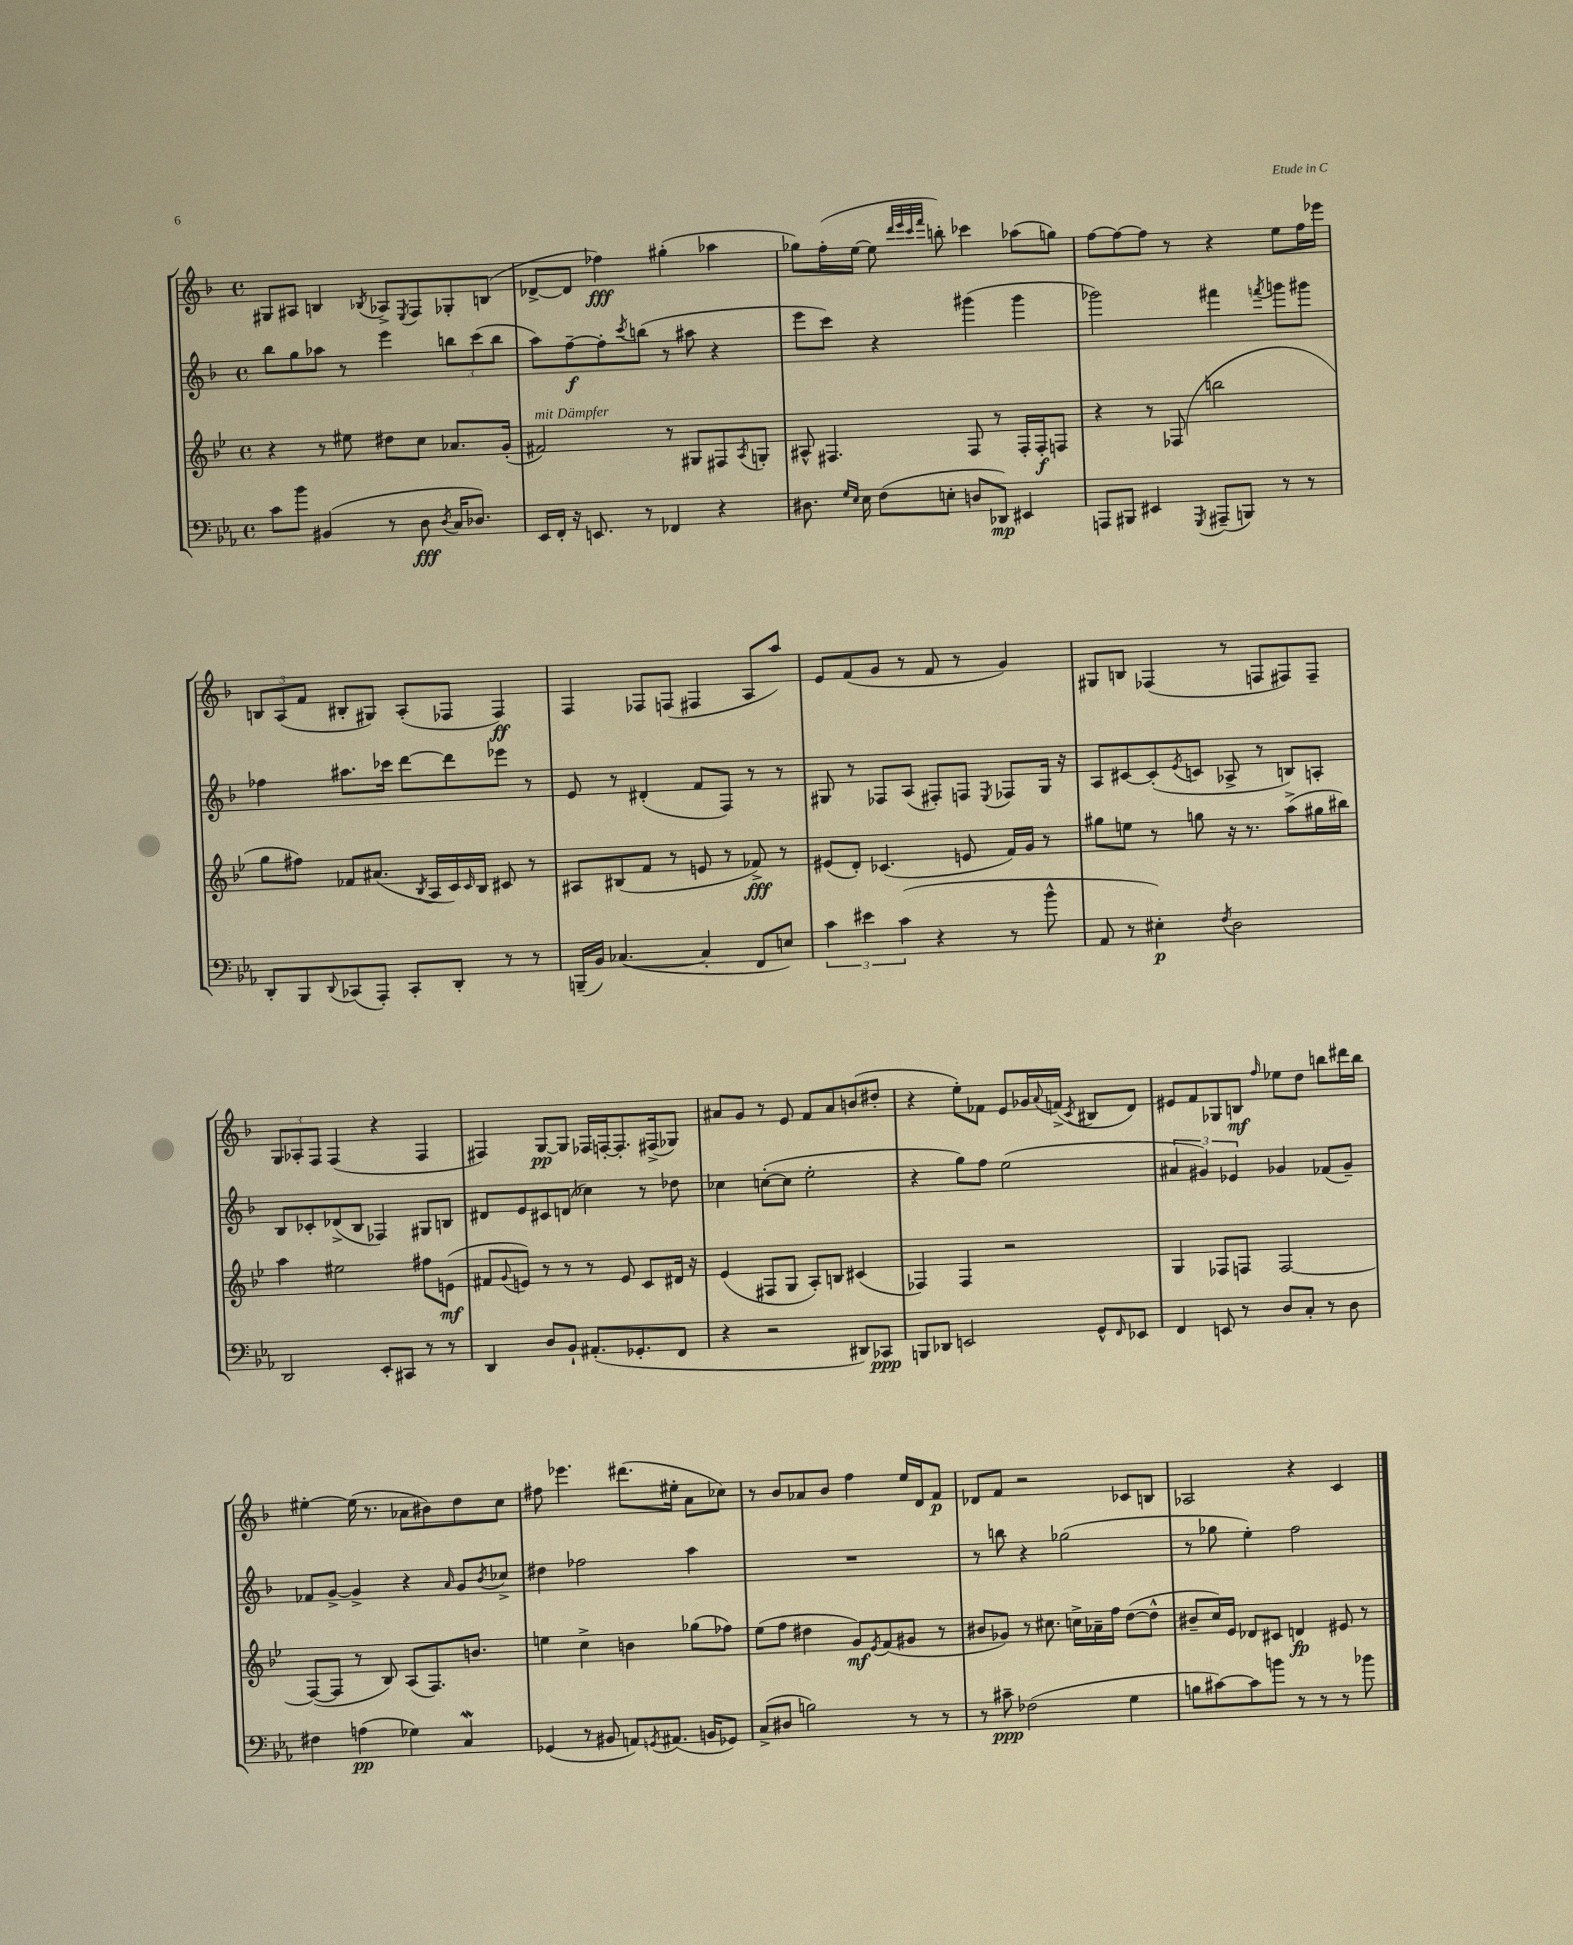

**kern	**kern	**kern	**kern
*staff4	*staff3	*staff2	*staff1
*clefF4	*clefG2	*clefG2	*clefG2
*k[b-e-a-]	*k[b-e-]	*k[b-]	*k[b-]
*M4/4	*M4/4	*M4/4	*M4/4
*met(c)	*met(c)	*met(c)	*met(c)
8c	4r	8bb-	8G#
8b-	.	8gg	8A#
(4BB#	8r	8aa-	4B
.	8ee#	8r	.
.	.	.	8qB-
8r	8dd#	4eee	8A-^
.	.	.	8qE
8D	8cc	.	8F
8qD	.	.	.
16C	8.a-	12bb	8G-'
8.D-)	.	.	.
.	.	(12ccc	.
.	.	.	(8B
.	.	12bb	.
.	(16g'	.	.
=	=	=	=
16EE-	2f#)	8aa)	[8d-^
16FF'	.	.	.
16r	.	[8ff~	8d-]
8.EE	.	.	.
.	.	8ff']	4ff-)
.	.	8qccc	.
8r	.	(8bb	.
4FF-	8r	8r	(4gg#'
.	8G#	8aa#	.
4r	8F#	4r	4aa-
.	8qA	.	.
.	8G'	.	.
=	=	=	=
8.D#	8A#^^	8eee	8gg-)
.	4.F#	8ccc)	(16ff'
16qqG	.	.	.
16qqE-	.	.	.
16E-	.	.	[16ee
(8F	.	4r	8ee]
.	.	.	32qqddd
.	.	.	32qqeee
.	.	.	32qqccc
.	.	.	32qqfff
8E'	.	.	8bb')
8D	8F#	(4ggg#	4ccc-
8DD-)	8r	.	.
4EE#	16F#'	4ggg#	(8aa-
.	16F#'	.	.
.	8F	.	8gg)
=	=	=	=
8AAA	4r	2ggg-)	[8ff
8BBB#	.	.	8ff_
4EE#	8r	.	8ff]
.	(8F-	.	8r
8qGGG	.	.	.
(8AAA#~	2bb	4fff#	4r
8BBB)	.	.	.
.	.	8qfff	.
8r	.	8ggg	8ee
8r	.	8ggg#	16ff
.	.	.	16eee-
=	=	=	=
8DD'	8gg	4ff-	12B
.	.	.	(12A
8BBB-	8ff#)	.	.
.	.	.	12f
8qqDD	.	.	.
(8CC-	8f-	8.aa#	8B#'
8AAA-')	(8.a#	.	8G#)
.	.	16ccc-	.
8CC-'	.	[8ddd	(8A'
.	8qB-	.	.
.	16A	.	.
8DD'	16c)	8ddd]	8F-
.	16qqc	.	.
.	16B-	.	.
8r	8c#	8eee-	4F-)
8r	8r	8r	.
=	=	=	=
(16BBB~	8A#	8e	4F
16BB-)	.	.	.
([4.C-	(8B#	8r	.
.	8f	(4d#'	8F-
.	8r	.	(8F
4C-']	8e	8f	4F#
.	8r	8F)	.
8FF	8f-^)	8r	8A
8E)	8r	8r	8aa)
=	=	=	=
6c	(8e#	8G#	8e
.	8d')	8r	(8f
6e#	.	.	.
.	(4.c-	8F-	8g
(6c	.	.	.
.	.	(8A	8r
4r	.	8F#')	8f
.	8e	8F	8r
.	.	8qE	.
8r	16f)	8F-	4g)
.	16g	.	.
8b-^^	8r	16G#	.
.	.	16r	.
=	=	=	=
8AA-	8gg#	8A	8G#
8r	8ee	[8c#	8B
4E#')	8r	(8c#']	(4F-
.	.	8qe	.
.	8gg	8c	.
8qF	.	.	.
2D	16r	8A-^	8r
.	8.r	.	.
.	.	8r	8F
.	(8aa^	8B)	8F#)
.	16gg#	8A'	8F#~
.	16bb#)	.	.
=	=	=	=
2DD	4aa	8B-	12G
.	.	.	12A-'
.	.	8c-'	.
.	.	.	12F
.	2ee#	(8d-^	(4F
.	.	8B-	.
8EE-'	.	4F-)	4r
8CC#	.	.	.
8r	8ff#	8G#	4F
8r	(8e	8B	.
=	=	=	=
4DD	8f#	8d#	4F#)
.	8qqg	.	.
.	8e)	8e	.
8D	8r	8c#	[8G
8BB-`	8r	(8d	8G]
(8.AA#'	8r	4cc-)	16F-
.	.	.	[16F'
.	8e	.	8.F']
8.GG-'	.	.	.
.	8c	8r	.
.	.	.	(16F#^
8FF	16d#	8dd-	8G-)
.	16r	.	.
=	=	=	=
4r	(4e-	4cc-	8a#
.	.	.	8g
2r	8F#	([8cc'	8r
.	8G	8cc]	8e
.	8A')	2ee'	8f
.	8B	.	8a#
8DD#)	(4c#	.	(8b
8CC-	.	.	8dd#'
=	=	=	=
8BBB	4F-)	4r	4r
8DD-	.	.	.
2EE	4F-	8gg)	8ee')
.	.	8ff	8f-
.	2r	(2ee	8e
.	.	.	16g-
.	.	.	8qqa
.	.	.	(16f^
.	.	.	8qc
8GG^^	.	.	8B#
16qqFF	.	.	.
8EE-	.	.	8d)
=	=	=	=
4FF	4G	6a#	8e#
.	.	.	8f
.	.	6g#)	.
8EE	8F-	.	8G-
.	.	6e-	.
8r	8F	.	8B
.	.	.	16qqff
8D	[2F	4g-	8ee-
8C'	.	.	8dd
8r	.	(8f-	8bb
8D	.	8g-~)	16ddd#
.	.	.	16bb
=	=	=	=
4F#	(8F_	8f-	[4ee#'
.	8F]	[8g^	.
(4A	8r	4g^]	(16ee#]
.	.	.	8.r
.	8B-)	.	.
4G-)	(8A	4r	8a-
.	8.F)	.	8b#)
.	.	16qqa	.
4C	.	8g	8dd
.	8.b	.	.
.	.	8qb-	.
.	.	8cc-^	8cc
=	=	=	=
(4GG-	4ee	4dd#	8ff#
.	.	.	4.eee-
8r	4cc^	2ff-	.
8BB#	.	.	.
8AA)	4b	.	(8.ddd#
8qGG	.	.	.
(8.AA#	.	.	.
.	.	.	16ee#'
.	(8gg-	4aa	8a
16BB	.	.	.
8GG-)	8ff-)	.	8cc-)
=	=	=	=
(8C^	(8ee-	1r	8r
8D#	8ff	.	8b-
2B)	4dd#	.	8a-
.	.	.	8b-
.	8g)	.	4ff
.	8qe-	.	.
.	(8f	.	.
8r	8g#	.	16ee
.	.	.	16d
8r	8r	.	8f
=	=	=	=
8r	8b#	8r	8d-
8c#~	8g-)	8bb	8f
(2F-	8r	4r	2r
.	8.cc#	.	.
.	.	(2gg-	.
.	16cc^	.	.
.	16a-~	.	.
.	16ff	.	.
4G	([8dd	.	8c-
.	8dd^^]	.	8B
=	=	=	=
8B	8b#~	8r	2A-
[8c#)	16cc)	8gg-	.
.	16e-	.	.
8c#]	8d-	4ee')	.
8b	8c#	.	.
8r	4d	2ff	4r
8r	.	.	.
8r	8e#	.	4c
8b-	8r	.	.
==	==	==	==
*-	*-	*-	*-
